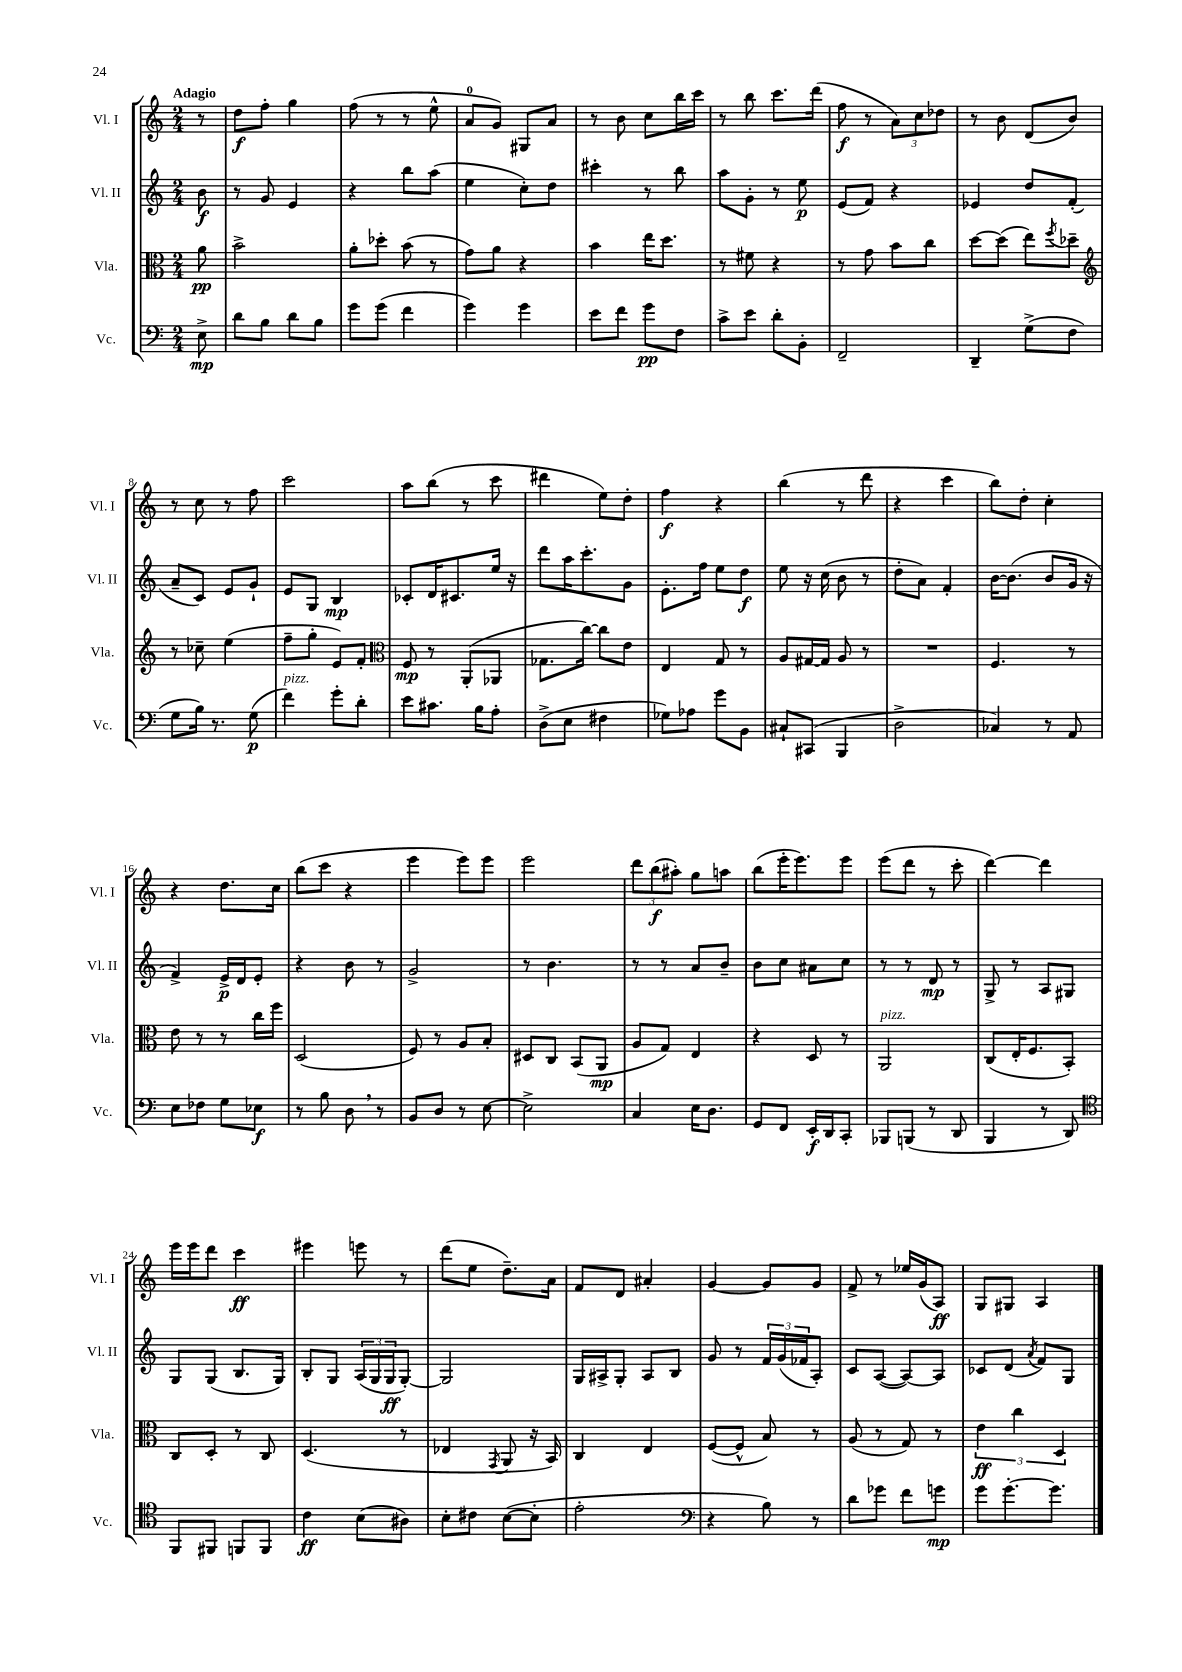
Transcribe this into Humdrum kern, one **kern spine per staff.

**kern	**kern	**kern	**kern
*staff4	*staff3	*staff2	*staff1
*clefF4	*clefC3	*clefG2	*clefG2
*k[]	*k[]	*k[]	*k[]
*M2/4	*M2/4	*M2/4	*M2/4
8E^	8a	8b	8r
=	=	=	=
8d	2b^	8r	8dd
8B	.	8g	8ff'
8d	.	4e	4gg
8B	.	.	.
=	=	=	=
8g	8a'	4r	(8ff
(8g	8dd-'	.	8r
4f	(8b	8bb	8r
.	8r	(8aa	8ee^^
=	=	=	=
4g)	8g)	4ee	8a
.	8a	.	8g)
4g	4r	8cc')	8G#
.	.	8dd	8a
=	=	=	=
8e	4b	4ccc#'	8r
8f	.	.	8b
8g	16ee	8r	8cc
.	8.dd	.	.
8F	.	8bb	16bb
.	.	.	16ccc
=	=	=	=
8c^	8r	8aa	8r
8e	8f#	8g'	8bb
8d'	4r	8r	8.ccc
8BB'	.	8ee	.
.	.	.	(16ddd
=	=	=	=
2FF~	8r	(8e	8ff
.	8g	8f)	8r
.	8b	4r	12a)
.	.	.	12cc
.	8cc	.	.
.	.	.	12dd-
=	=	=	=
4DD~	[8dd	4e-	8r
.	(8dd]	.	8b
(8G^	8ee)	8dd	(8d
.	8qff	.	.
8F	8dd-~	(8f'	8b)
=	=	=	=
*	*clefG2	*	*
8G	8r	8a~	8r
16B)	8cc-~	8c)	8cc
8.r	.	.	.
.	(4ee	8e	8r
(8G	.	8g`	8ff
=	=	=	=
4f)	8ff~	8e	2ccc
.	8gg'	8G	.
8g'	8e)	4B	.
8d'	8f'	.	.
=	=	=	=
*	*clefC3	*	*
8e	8F	8c-'	8aa
8.c#	8r	16d	(8bb
.	.	8.c#	.
.	(8AA'	.	8r
16B	.	.	.
8A'	8AA-	16ee	8ccc
.	.	16r	.
=	=	=	=
(8D^	8.G-	8ddd	4ddd#
8E	.	16aa	.
.	[16cc)	8.ccc'	.
4F#	8cc]	.	8ee)
.	8e	8g	8dd'
=	=	=	=
8G-)	4E	8.e'	4ff
8A-	.	.	.
.	.	16ff	.
8g	8G	8ee	4r
8BB	8r	8dd	.
=	=	=	=
8C#`	8A	8ee	(4bb
(8CC#	[16G#	16r	.
.	16G#]	(16cc	.
4BBB	8A	8b	8r
.	8r	8r	8ddd
=	=	=	=
2D^	2r	8dd'	4r
.	.	8a)	.
.	.	4f'	4ccc
=	=	=	=
4C-)	4.F	[16b	8bb)
.	.	(8.b]	.
.	.	.	8dd'
8r	.	8b	4cc'
8AA	8r	16g	.
.	.	16r	.
=	=	=	=
8E	8e	4f^)	4r
8F-	8r	.	.
8G	8r	16e^	8.dd
.	.	16d	.
8E-	16cc	8e'	.
.	16ff	.	16cc
=	=	=	=
8r	(2D	4r	(8bb
8B	.	.	8ccc
8D	.	8b	4r
8r	.	8r	.
=	=	=	=
8BB	8F)	2g^	4eee
8D	8r	.	.
8r	8A	.	8eee)
[8E	8B'	.	8eee
=	=	=	=
2E^]	8D#	8r	2eee
.	8C	4.b	.
.	(8BB	.	.
.	8AA	.	.
=	=	=	=
4C	8A	8r	12ddd
.	.	.	(12bb
.	8G)	8r	.
.	.	.	12aa#')
16E	4E	8a	8gg
8.D	.	.	.
.	.	8b~	8aa
=	=	=	=
8GG	4r	8b	(8bb
8FF	.	8cc	16eee'
.	.	.	8.eee)
16EE'	8D	8a#	.
16DD	.	.	.
8CC'	8r	8cc	8eee
=	=	=	=
8BBB-	2AA	8r	(8eee
(8BBB	.	8r	8ddd
8r	.	8d	8r
8DD	.	8r	8ccc'
=	=	=	=
4BBB	(8C	8G^	[4ddd)
.	16E'	8r	.
.	8.F	.	.
8r	.	8A	4ddd]
8DD)	8BB')	8G#	.
=	=	=	=
*clefC4	*	*	*
8FF	8C	8G	16eee
.	.	.	16eee
8FF#	8D'	(8G	8ddd
8FF	8r	8.B	4ccc
8FF	8C	.	.
.	.	16G)	.
=	=	=	=
4c	(4.D	8B'	4eee#
.	.	8G	.
(8B	.	(24A	8eee
.	.	24G	.
.	.	24G	.
8A#)	8r	[8G')	8r
=	=	=	=
8B'	4E-	2G]	(8ddd
8c#	.	.	8ee
.	8qGG	.	.
([8B	8AA	.	8.dd~)
8B']	16r	.	.
.	16BB)	.	16a
=	=	=	=
2e'	4C	16G	8f
.	.	16A#^	.
.	.	8G'	8d
.	4E	8A#	4a#'
.	.	8B	.
=	=	=	=
*clefF4	*	*	*
4r	([8F	8g	[4g
.	8F^^]	8r	.
8B)	8B)	24f	8g]
.	.	(24g	.
.	.	24f-	.
8r	8r	8A')	8g
=	=	=	=
8d	(8A	8c	8f^
8g-	8r	([8A	8r
8f	8G)	8A_)	16ee-
.	.	.	(16g
8g	8r	8A]	8A)
=	=	=	=
8g	6e	8c-	8G
[8.g'	.	(8d	8G#
.	6cc	.	.
.	.	8qa	.
.	.	8f)	4A
8.g]	.	.	.
.	6D	.	.
.	.	8G	.
==	==	==	==
*-	*-	*-	*-
